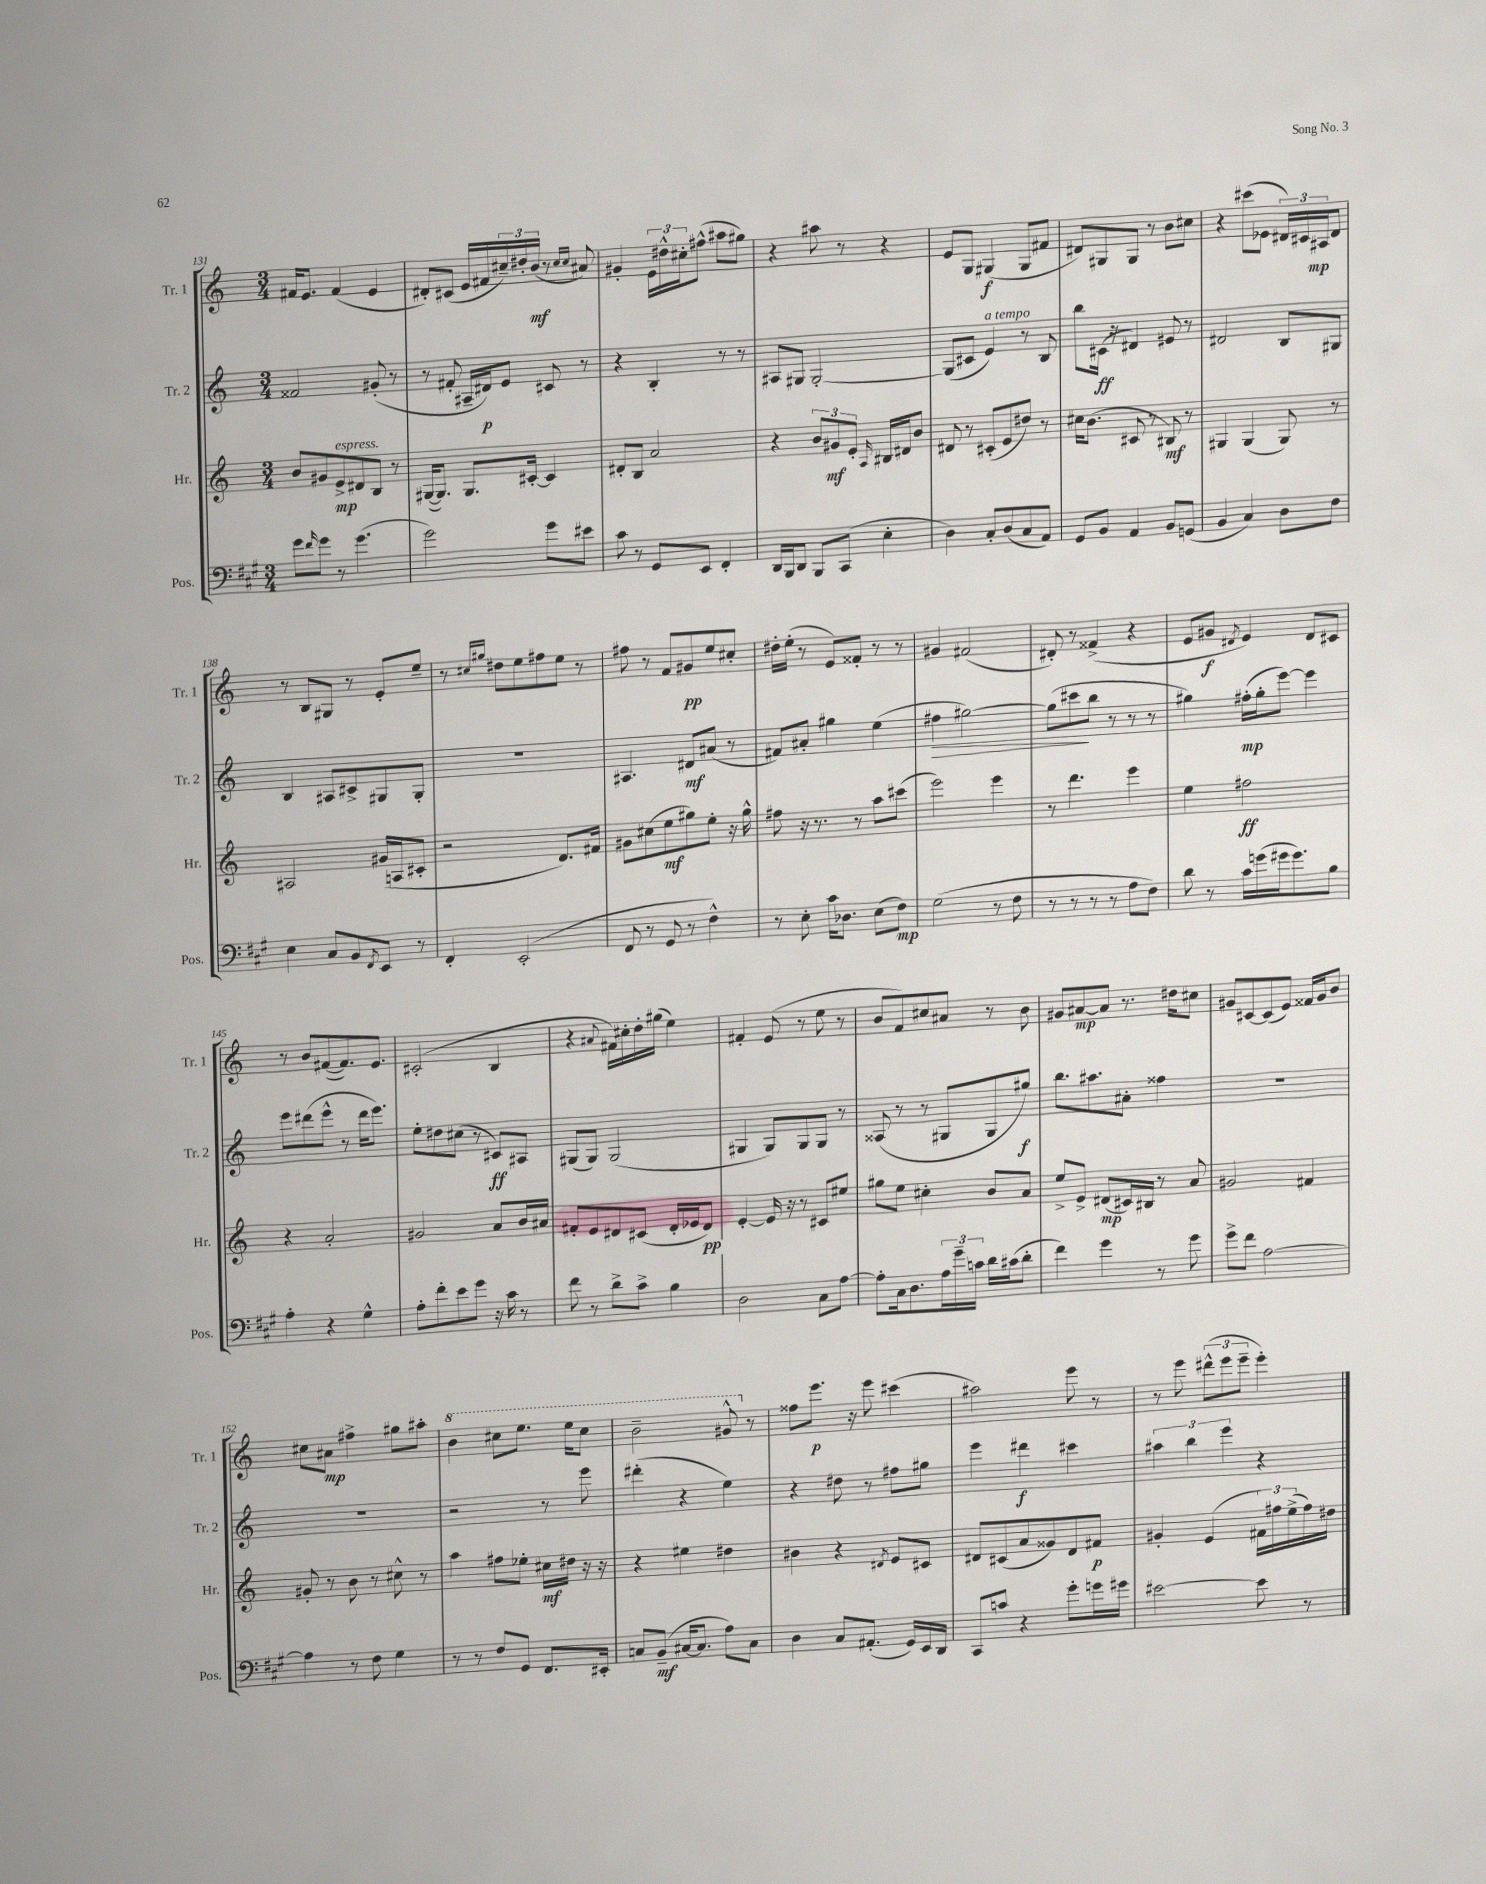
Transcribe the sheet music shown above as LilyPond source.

<<
\new StaffGroup <<
\new Staff = "s0" \with { instrumentName = "Tr. 1" shortInstrumentName = "Tr. 1" } {
    \clef treble \key c \major \numericTimeSignature \time 3/4
    fis'16 e'8. fis'4( e'4 |
    dis'8-.) cis'8( e'16 fis'16 \tuplet 3/2 { cis''16--) dis''16-. b'16\mf( } r8 \grace { cis''16 cis''16 } ais'8) |
    gis'4-. \tuplet 3/2 { e'16 dis''16-^ cis''16-. } fis''8-^( ais''8 gis''8) |
    r4 ais''8 r8 r4 |
    e'8 g8 gis4\f( gis8 fis'8 |
    dis'8) gis8 gis8 r8 b'8 cis''8 |
    r4 cis'''8( ees'8 \tuplet 3/2 { dis'16) cis'16 ais16\mp } dis'8 |
    r8 b8 gis8 r8 e'8-. e''8-- |
    r8 \grace { cis''16 gis''16 } dis''8 e''8 fis''8 e''8 r8 |
    fis''8 r8 f'8 gis'8\pp e''8 cis''8-. |
    dis''16-. e''16-.( r8 e'8) fisis'8-. r8 r8 |
    gis'4 fis'2( |
    dis'8-.) r8 fisis'4->( r4 |
    e'8 gis'8\f \acciaccatura { dis'8 } e'4) dis'8 cis'8 |
    r8 b'8 fis'8~( fis'8.) e'8. |
    cis'2-.( b4 |
    r4 \appoggiatura { ais'8 } fis'16) cis''16-. d''16-. gis''16( e''4) |
    fis'4-. e'8( r8 e''8 r8 |
    b'8 f'8) cis''8 ais'8 r8 b'8 |
    gis'8 ais'8~\mp ais'8 r8. dis''16 cis''8 |
    gis'8 cis'8~ cis'8( e'8) fisis'16 gis'16 b'8 |
    cis''8 ais'8\mp fis''4-> gis''8 ais''8-. |
    \ottava #1 b''4 cis'''8 e'''8. e'''16 cis'''8 |
    b''2-- gis''8-^ \ottava #0 r8 |
    fisis''8 e'''8.\p r16 e'''8 cis'''4( |
    ais''2) e'''8 r8 |
    r8 e'''8 \tuplet 3/2 { dis'''8-^( e'''8 e'''8-- } e'''4-.) \bar "|." |
}
\new Staff = "s1" \with { instrumentName = "Tr. 2" shortInstrumentName = "Tr. 2" } {
    \clef treble \key c \major \numericTimeSignature \time 3/4
    fisis'2 gis'8-.( r8 |
    r8 fis'8-. ais16-- dis'16\p) e'8 cis'8 r8 |
    r4 b4-. r8 r8 |
    ais8 gis8 gis2~-. |
    gis8( cis'8 e'4^\markup { \italic "a tempo" }) r8 b8 |
    b''8 cis'16\ff( r16 dis'4) eis'8 r8 |
    dis'2 b8 gis8 |
    b4 ais8 cis'8-> gis8 gis8-. |
    R2. |
    ais4. dis'8\mf ais'8( r8 |
    fis'8) ais'8-. gis''4 e''4( |
    fis''4\> gis''2~) |
    gis''8( cis'''8\! b''8 r8 r8 r8 |
    gis''4) fis''16-.\mp( gis''16-. e'''8~) e'''4 |
    e'''8 dis'''8( e'''8-^ r8 dis'''16 e'''8.) |
    e''8-. dis''8 cis''8( r8 cis'8\ff) ais8 |
    gis8( gis8) gis2( |
    gis4 gis8) gis8 gis8 r8 |
    aisis8( r8 r8 gis8 gis8 gis''8\f) |
    b''8. ais''8. ais'8-. fisis''4 |
    R2. |
    R2. |
    r2 r8 e'''8 |
    dis'''4-.( r4 e''4) |
    r4 dis''8 r8 fis''8 gis''8 |
    e'''4 dis'''4\f cis'''4 |
    \tuplet 3/2 { ais''4 b''4 e'''4 } r4 \bar "|." |
}
\new Staff = "s2" \with { instrumentName = "Hr." shortInstrumentName = "Hr." } {
    \clef treble \key c \major \numericTimeSignature \time 3/4
    b'8 gis'8 e'8->\mp^\markup { \italic "espress." } dis'8 b8 r8 |
    gis16~( gis8.) gis8. cis'16~-. cis'4 |
    dis'8-. b8 a'2 |
    r4 \tuplet 3/2 { b'8 gis'8\mf e'8-. } \grace { a16 } bis16 dis'16 b'8 |
    dis'8 r8 cis'8-.( e'8 dis''8) r8 |
    cis''16 b'8.( cis'8 r8 bis8\mf) r8 |
    gis4 gis4( gis8) r8 |
    ais2 gis'16( a16 cis'8-. |
    r2 d'8.) fis'16 |
    gis'8 cis''8( e''8\mf gis''8) e''8-. r16 gis''16-^ |
    fis''8 r16 r8. r8 a''8 cis'''8( |
    e'''2) e'''4 |
    r8 d'''4. e'''4 |
    e''4 fis''2\ff |
    r4 a'2-. |
    gis'2 a'8 b'16 ais'16 |
    fis'8-. e'8 dis'8 cis'8( dis'16-. ees'16 dis'8\pp) |
    e'4~-. e'16 r16 r8 cis'8 eis''8 |
    gis''8 e''8 cis''4-. b'8 a'8 |
    e''8-> e'8-> dis'8\mp( cis'16) bis16 r8 a'8 |
    gis'2 fis'4 |
    gis'8-. r8 b'8 r8 cis''8-^ r8 |
    a''4 fis''8 ees''8-. cis''16\mf dis''16 r16 r16 |
    r4 eis''4 dis''4 |
    bis'4 r4 \acciaccatura { dis'8 } e'8 cis'8 |
    dis'8 cis'8( a'8 gisis'8) dis'8 fis'8\p |
    gis'4-. e'4( \tuplet 3/2 { fis'16) fis''16 e''16->( } fis''16) dis''16 \bar "|." |
}
\new Staff = "s3" \with { instrumentName = "Pos." shortInstrumentName = "Pos." } {
    \clef bass \key a \major \numericTimeSignature \time 3/4
    gis'8 \grace { fis'16 } gis'8 r8 gis'4.( |
    gis'2) gis'8 eis'8 |
    cis'8 r8 gis,8 e,8 fis,4-. |
    d,16 b,,16 d,8 b,,8 cis,8( e4-. |
    d4) cis8-. d8( cis8 a,8) |
    gis,8 b,8 a,4 b,8 g,8( |
    b,4 cis4) d8 fis8 |
    e4 cis8 b,8 \acciaccatura { fis,8 } e,8 r8 |
    fis,4-. e,2-.( |
    fis,8 r8 gis,8 r8 fis4-^) |
    r8 e8-. cis'16 des8. e8( fis8\mp) |
    gis2( r8 fis8 |
    r8 r8 r8 r8 a8 fis8) |
    d'8 r8 cis'16 g'16( gis'16 gis'8.) b8 |
    a4-. r4 gis4-^ |
    a8-. fis'8-. e'8 gis'8 r16 cis'16 r8 |
    fis'8 r8 d'8-> cis'8-> b4 |
    d2 cis8 a8~ |
    a8-. cis16 d8. \tuplet 3/2 { a16 gis'16-- c'16 } d'16 cis'16( d'8-. |
    fis'4) gis'4 r8 gis'8 |
    gis'8-> fis'8 a2~ |
    a4 r8 fis8 gis4 |
    r8 r8 fis8 gis,8 fis,8. eis,16-. |
    c8 b,8--\mf( cis16~ cis8. a8) cis8 |
    d4 cis8 ais,8.-.( gis,16) e,16 d,16 |
    cis,8 c'8 r4 gis'8-. g'16 gis'16 |
    eis'2~ eis'8 r8 \bar "|." |
}
>>
>>
\layout { \context { \Score currentBarNumber = #131 } }
